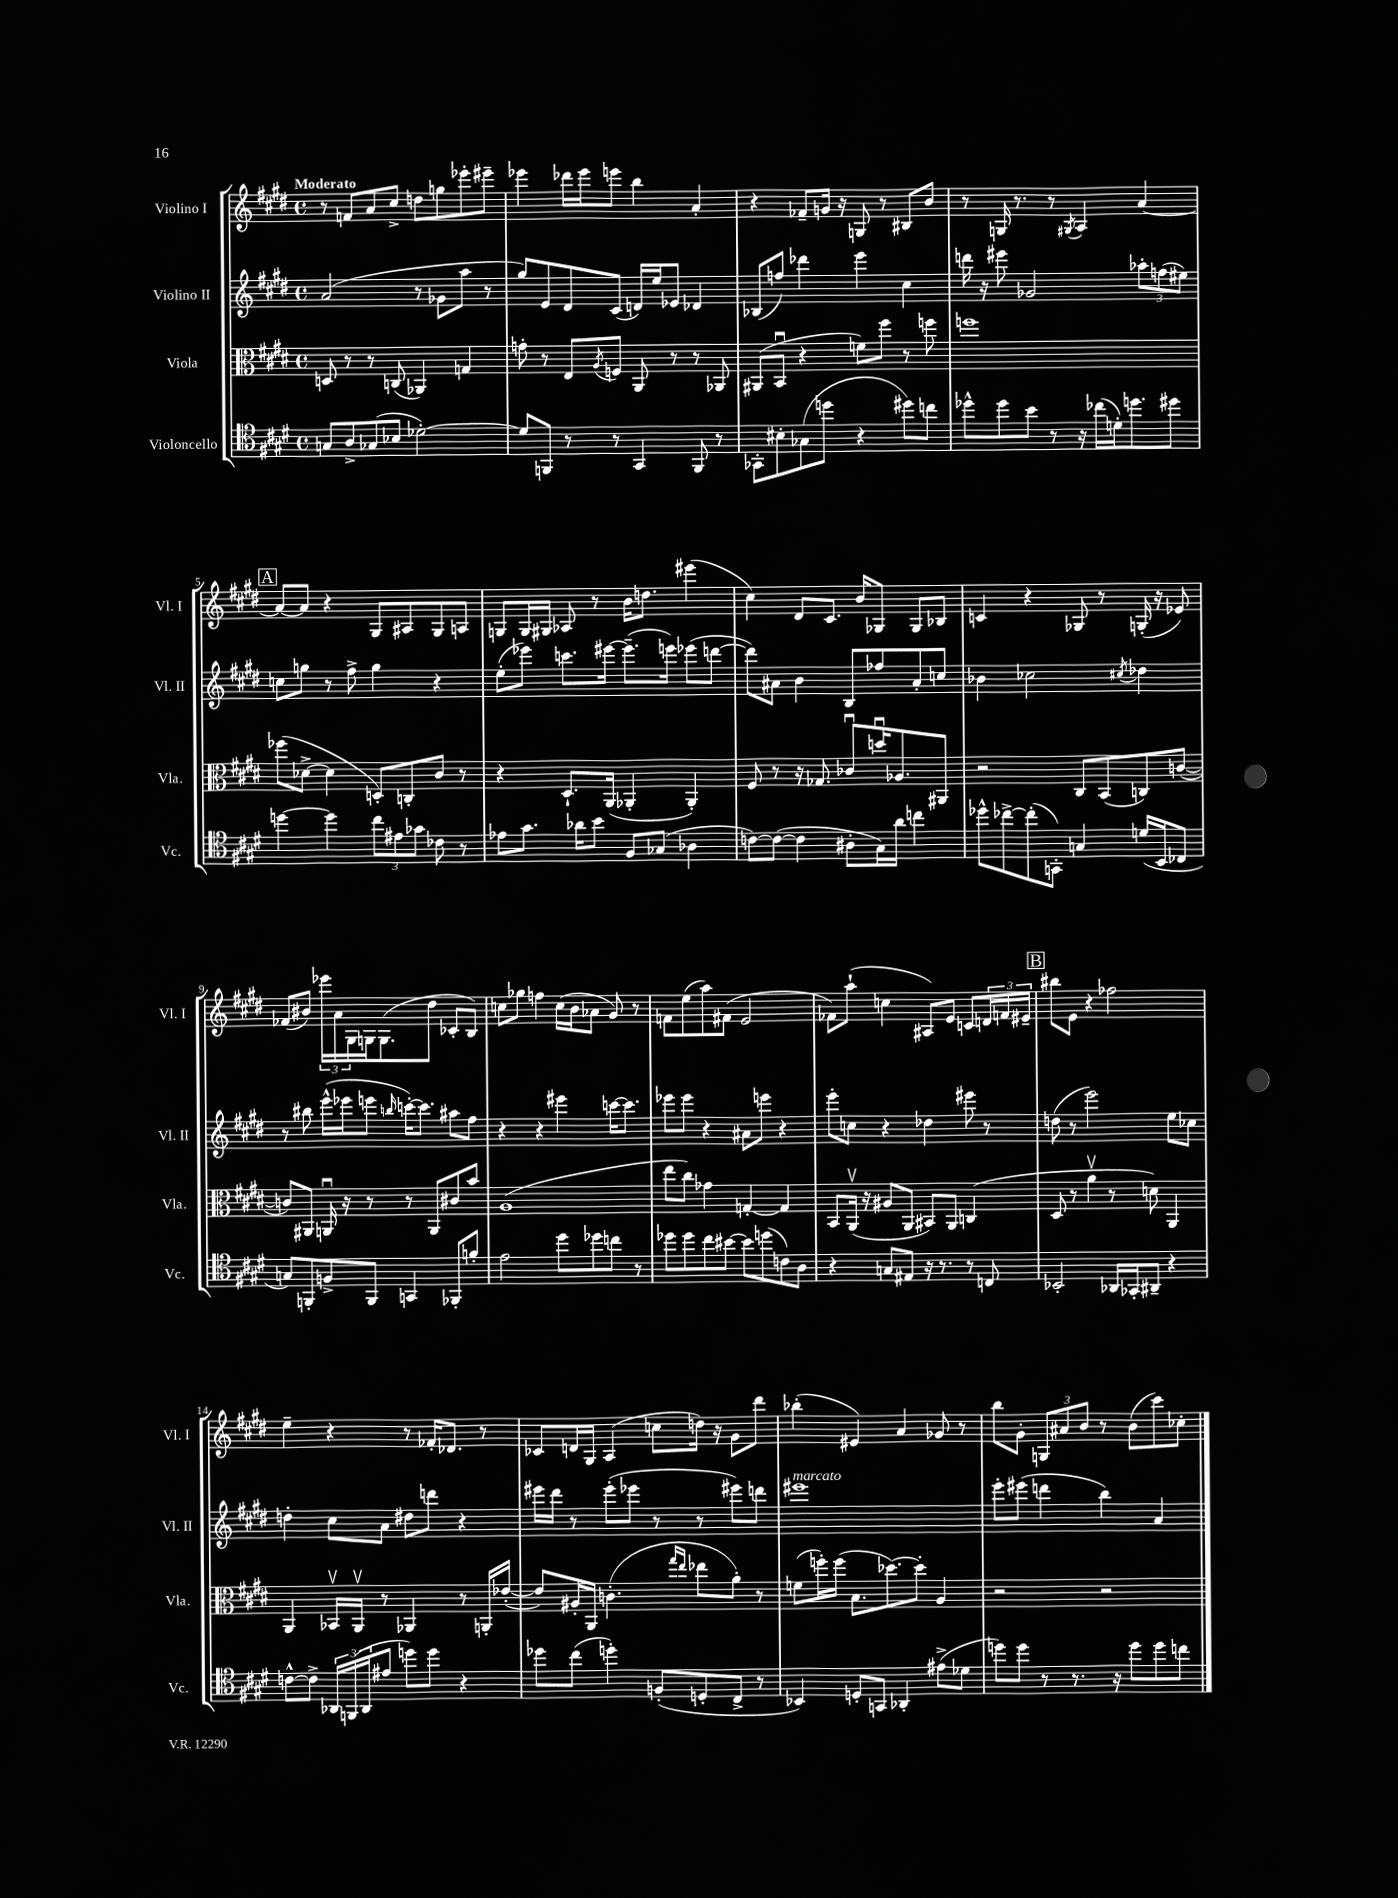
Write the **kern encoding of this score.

**kern	**kern	**kern	**kern
*staff4	*staff3	*staff2	*staff1
*clefC4	*clefC3	*clefG2	*clefG2
*k[f#c#g#d#]	*k[f#c#g#d#]	*k[f#c#g#d#]	*k[f#c#g#d#]
*M4/4	*M4/4	*M4/4	*M4/4
*met(c)	*met(c)	*met(c)	*met(c)
8G	8D	(2a	8r
8A^	8r	.	8f
(8G-	8r	.	8a
8B-	(8C	.	8cc#^
[2d-')	4AA-)	8r	8dd
.	.	8g-	8gg
.	4G	8aa	8eee-'
.	.	8r	8eee#~
=	=	=	=
8d-]	8g'	8gg#)	4eee-
8FF	8r	8e	.
8r	8E	8d#	16ddd-
.	.	.	16eee-
.	8qA	.	.
8r	8F	(8c#	8eee
4GG#	8AA	16d)	4bb
.	.	16ee	.
.	8r	8e-	.
8FF	8r	4d-	4a'
8r	8AA-	.	.
=	=	=	=
8GG-'	(8AA#	(8B-	4r
8B#'	8BBu	8ff)	.
(8G-	4r	4ddd-	8f-~
8dd	.	.	16g
.	.	.	16r
4r	8f)	4eee	8G
.	8ff#	.	8r
8dd#)	8r	4cc#	8B#
8cc	8ff	.	8b
=	=	=	=
8dd-^^	1ff	16ddd	8r
.	.	16r	.
8dd-	.	8eee#	16G
.	.	.	8.r
8b	.	2g-	.
8r	.	.	8r
.	.	.	8qG#
16r	.	.	4A
(16cc-	.	.	.
16d')	.	.	.
8.dd	.	.	.
.	.	12aa-'	[4a
.	.	(12ff	.
8dd#	.	.	.
.	.	12ee#)	.
=	=	=	=
[4dd	(8ff-	8cc	8a_
.	[8d-^	8gg	8a]
4dd]	4d-]	8r	4r
.	.	8ff#^	.
12cc#	8D')	4gg	8G#
12e#	.	.	.
.	8C'	.	8A#
12g-	.	.	.
8c-	8c#	4r	8G#
8r	8r	.	8A
=	=	=	=
8e-	4r	(8ee'	8G
8.g#	.	8eee-)	16G
.	.	.	16G#
.	8.D#`	8.ccc	8A-
16a-	.	.	.
8b	.	.	8r
.	(16AA	[16eee#	.
8F#	4AA-'	(8.eee#~]	16b
.	.	.	8.dd
(8G-	.	.	.
.	.	16eee)	.
4A-	4AA-')	(8eee-	(4eee#
.	.	[8ddd	.
=	=	=	=
[8c)	8F#	8ddd])	4cc#)
(8c_	8r	8a#	.
4c]	16r	4b	8d#
.	8.G-	.	.
.	.	.	8.c#
8A#'	8c-u	8B	.
.	.	.	16b
16G#)	16ddu	8ff-	8G-
16a	8.A-	.	.
4cc	.	8a#'	8G-
.	8AA#	8cc	8B-
=	=	=	=
8dd-^^	2r	4b-	4c
[8cc-^	.	.	.
(8cc-']	.	2cc-	4r
8GG')	.	.	.
4G	8C#	.	8G-
.	(8BB	.	8r
.	.	8qcc#	.
(16d	8C)	4dd-	(16G'
16BB	.	.	16r
8C-	([8c	.	8e-)
=	=	=	=
8G)	8c])	8r	(8f-
8FF'	8AA#	8bb#	8b#)
8F^	16AAu	(16eee^^	24eee-
.	.	.	24a
.	16r	16eee-	.
.	.	.	24G#
8FF	8r	8eee	16G
.	.	.	(8.G
.	.	16qqbb	.
4GG	8r	[16ccc')	.
.	.	8.ccc]	.
.	8AA	.	8dd#
8FF-'	8c#	8aa#	8c-'
8f'	8b	8ff#	8B)
=	=	=	=
2e	(1A	4r	8cc
.	.	.	8gg-
.	.	4r	4ff
8dd#	.	4eee#	(16cc
.	.	.	16b
8dd-	.	.	8a-
8cc	.	[16ccc	8g#)
.	.	8.ccc]	.
8r	.	.	8r
=	=	=	=
8dd-	8ee	8eee-	8f
8dd-	8cc#)	8eee-	(8ee
8cc#	4g-	4r	8aa)
[8b#	.	.	(8f#
8b#]	[4G'	8a#	2e
(8dd	.	8eee	.
8c)	4G]	4r	.
8A	.	.	.
=	=	=	=
4r	8BB	8eee'	8f-)
.	(16AAv	8cc	(8aa`
.	16r	.	.
8G	8A#	4r	4cc
8E#	8AA	.	.
16r	8BB#)	4dd-	8A#)
8.r	.	.	.
.	8AA	.	8e
8r	(4C	8eee#	8c
8C	.	8r	24d
.	.	.	24f
.	.	.	24e#~
=	=	=	=
2BB-'	8D#	(8dd	8bb#
.	8r	8r	8e
.	4av	2eee)	4r
16AA-	8r	.	2ff-
16GG-'	.	.	.
8AA#~	8d)	.	.
4r	4AA	8ee	.
.	.	8cc-	.
=	=	=	=
[8c^^	4AA	4dd'	4ee~
8c^]	.	.	.
24AA-	16BB-v	8cc#	4r
(24FF	.	.	.
.	16AAv	.	.
24AA-	.	.	.
8e#	8r	8a	.
8dd)	4AA-	8dd#	8r
8dd	.	8ddd	16f-'
.	.	.	8.d-
4r	8r	4r	.
.	16AA'	.	8r
.	([16e-'	.	.
=	=	=	=
8dd-	8e-])	16eee#	8c-
.	.	16ddd#	.
(8cc#	16A#'	8r	16d
.	16AA	.	16G#
4dd')	(4.c'	(8eee#'	(4A
.	.	8eee-	.
(8F'	.	8r	8cc
.	16qqgg#	.	.
.	16qqee	.	.
8D'	8ee-	8r	16dd)
.	.	.	16r
8C#^	8a')	8eee#)	8g#
8r	8r	8ddd	8ddd#
=	=	=	=
4BB-)	(8f	1eee#	(4bb-'
.	16ff')	.	.
.	(16ff	.	.
8D'	8.B	.	4e#)
8GG	.	.	.
.	[8.dd-)	.	.
4AA-'	.	.	4a
.	8dd-']	.	.
(8e#^	4A	.	8g-
8d-	.	.	8r
=	=	=	=
8dd)	2r	8eee'	8bb
8dd	.	(8eee#	8g#'
8r	.	4ddd	12G
.	.	.	12a#
8.r	.	.	.
.	.	.	12b
.	2r	4bb)	8r
16r	.	.	.
8dd	.	.	(8b
8dd	.	4a	8ccc#)
8cc	.	.	8cc-'
==	==	==	==
*-	*-	*-	*-
